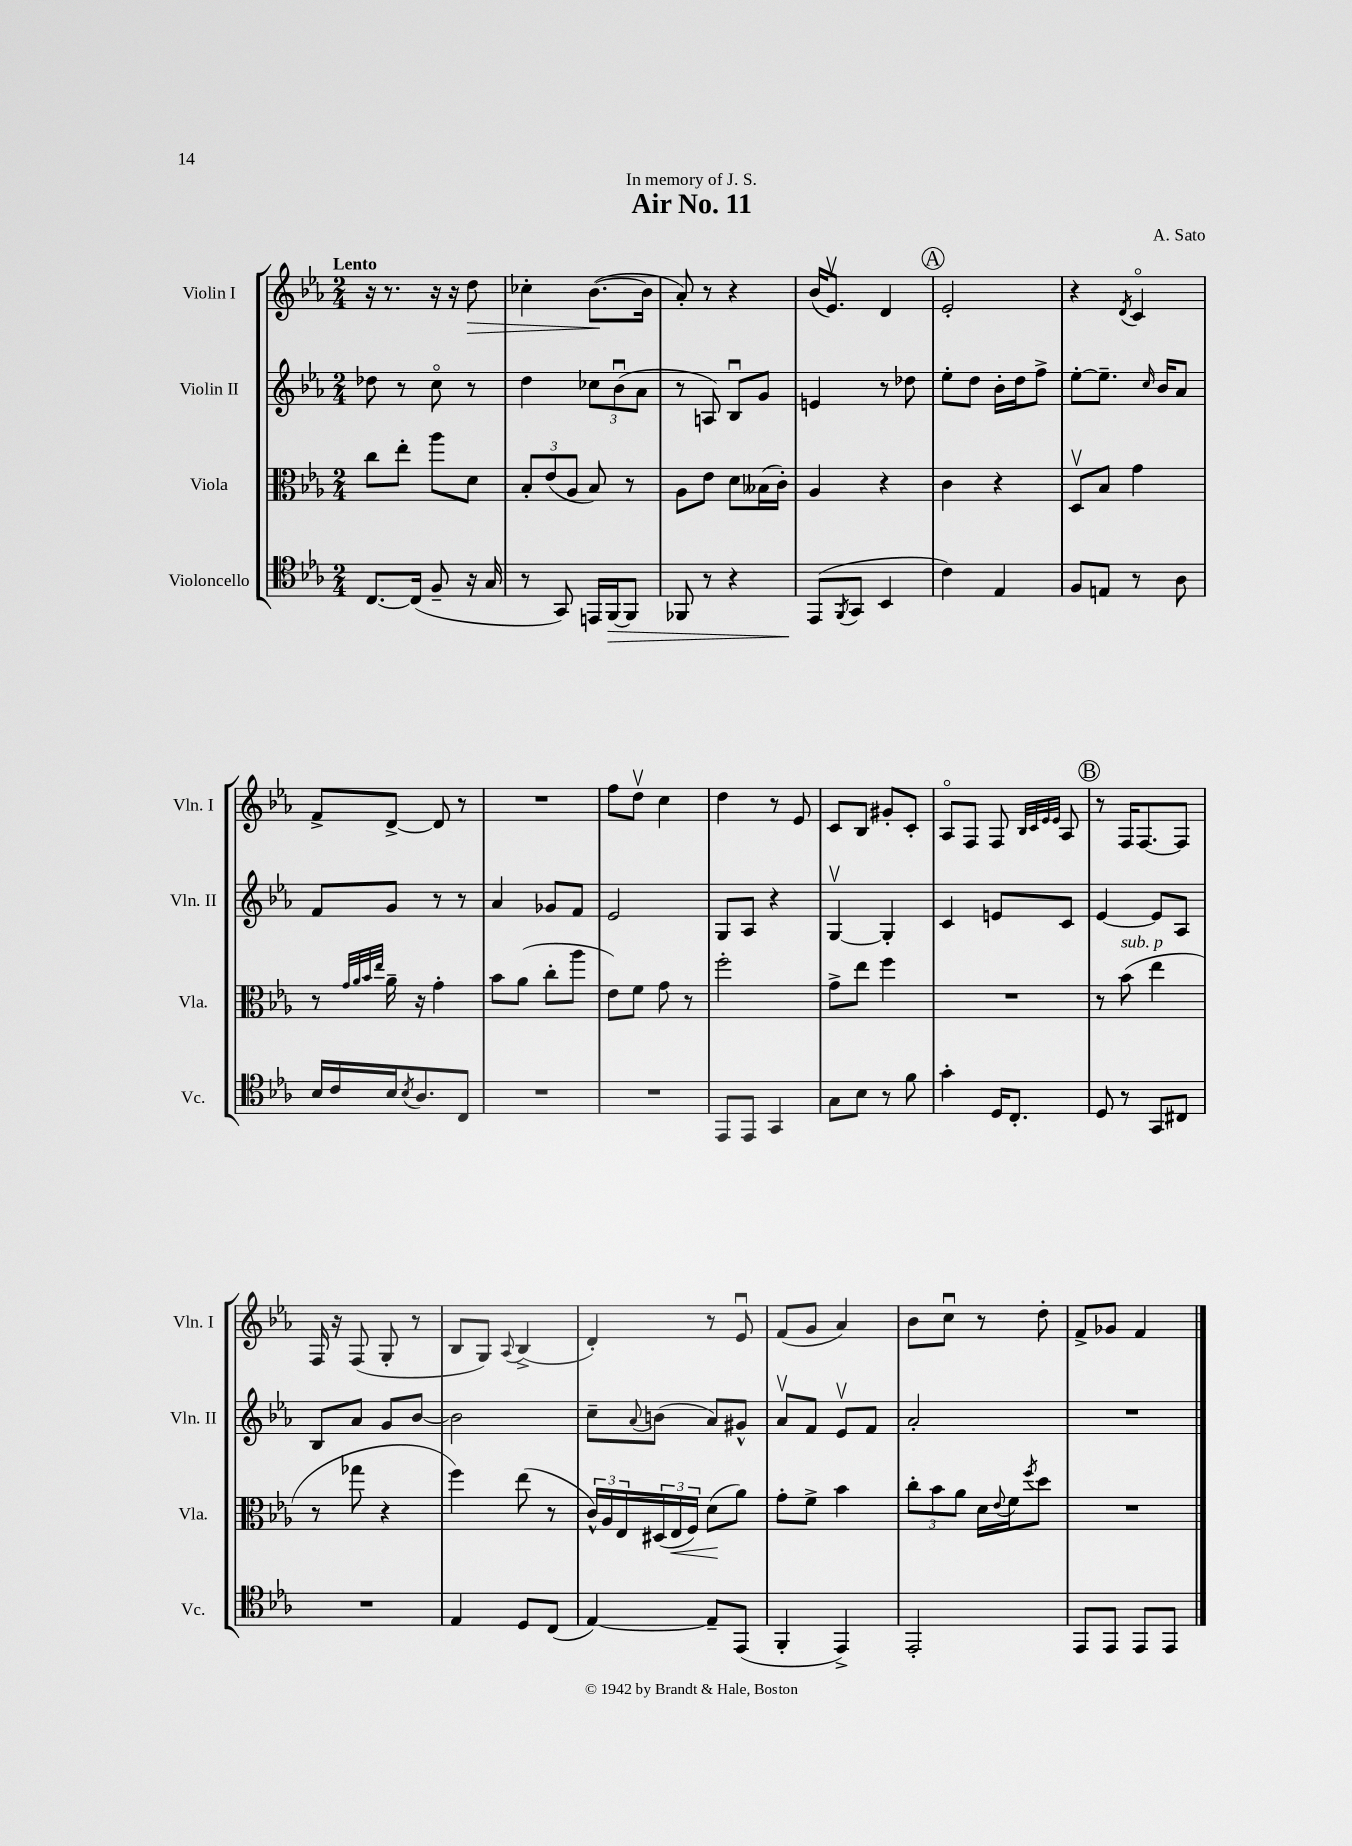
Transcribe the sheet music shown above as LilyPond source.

\header { title = "Air No. 11" composer = "A. Sato" dedication = "In memory of J. S." }
<<
\new StaffGroup <<
\new Staff = "s0" \with { instrumentName = "Violin I" shortInstrumentName = "Vln. I" } {
    \clef treble \key ees \major \numericTimeSignature \time 2/4 \tempo "Lento"
    r16 r8. r16 r16 d''8\> |
    ces''4-. bes'8.~\!( bes'16 |
    aes'8-.) r8 r4 |
    bes'16( ees'8.\upbow) d'4 |
    \mark \markup { \circle "A" } ees'2-. |
    r4 \acciaccatura { d'8 } c'4\flageolet |
    f'8-> d'8~-> d'8 r8 |
    R2 |
    f''8 d''8\upbow c''4 |
    d''4 r8 ees'8 |
    c'8 bes8 gis'8-. c'8-. |
    aes8\flageolet f8 f8 \grace { bes32 c'32 ees'32 ees'32 } aes8 |
    \mark \markup { \circle "B" } r8 f16 f8.~ f8 |
    f16 r16 f8( g8-. r8 |
    bes8 g8) \appoggiatura { aes8 } bes4->( |
    d'4-.) r8 ees'8\downbow |
    f'8( g'8 aes'4) |
    bes'8 c''8\downbow r8 d''8-. |
    f'8-> ges'8 f'4 \bar "|." |
}
\new Staff = "s1" \with { instrumentName = "Violin II" shortInstrumentName = "Vln. II" } {
    \clef treble \key ees \major \numericTimeSignature \time 2/4
    des''8 r8 c''8\flageolet r8 |
    d''4 \tuplet 3/2 { ces''8 bes'8\downbow( aes'8 } |
    r8 a8) bes8\downbow g'8 |
    e'4 r8 des''8 |
    \mark \markup { \circle "A" } ees''8-. d''8 bes'16-. d''16 f''8-> |
    ees''8~-. ees''8.-- \grace { c''16 } bes'16 aes'8 |
    f'8 g'8 r8 r8 |
    aes'4 ges'8 f'8 |
    ees'2 |
    g8 aes8 r4 |
    g4~\upbow g4-. |
    c'4 e'8 c'8 |
    \mark \markup { \circle "B" } ees'4~ ees'8 aes8 |
    bes8 aes'8 g'8 bes'8~ |
    bes'2 |
    c''8-- \appoggiatura { aes'8 } b'8( aes'8) gis'8-^ |
    aes'8\upbow f'8 ees'8\upbow f'8 |
    aes'2-. |
    R2 \bar "|." |
}
\new Staff = "s2" \with { instrumentName = "Viola" shortInstrumentName = "Vla." } {
    \clef alto \key ees \major \numericTimeSignature \time 2/4
    c''8 ees''8-. aes''8 d'8 |
    \tuplet 3/2 { bes8-. ees'8( aes8 } bes8) r8 |
    aes8 ees'8 d'8 beses16( c'16-.) |
    aes4 r4 |
    \mark \markup { \circle "A" } c'4 r4 |
    d8\upbow bes8 g'4 |
    r8 \grace { g'32 aes'32 bes'32 ees''32 } aes'16-- r16 g'4-. |
    bes'8 aes'8( c''8-. aes''8 |
    ees'8) f'8 g'8 r8 |
    f''2-. |
    g'8-> ees''8 f''4 |
    R2 |
    \mark \markup { \circle "B" } r8 bes'8^\markup { \italic "sub. p" }( ees''4 |
    r8 ges''8 r4 |
    f''4) ees''8( r8 |
    \tuplet 3/2 { c'16-^) aes16 ees16 } \tuplet 3/2 { dis16( ees16\< f16) } d'8\!( aes'8) |
    g'8-. f'8-> bes'4 |
    \tuplet 3/2 { c''8-. bes'8 aes'8 } d'16 \appoggiatura { ees'8 } f'16 \acciaccatura { f''8 } d''8 |
    R2 \bar "|." |
}
\new Staff = "s3" \with { instrumentName = "Violoncello" shortInstrumentName = "Vc." } {
    \clef tenor \key ees \major \numericTimeSignature \time 2/4
    c8.~ c16( f8-- r16 g16 |
    r8 g,8) e,16 f,16~\> f,8 |
    fes,8 r8 r4 |
    ees,8\!( \acciaccatura { f,8 } g,8 bes,4 |
    \mark \markup { \circle "A" } c'4) ees4 |
    f8 e8 r8 aes8 |
    bes16 c'16 bes16 \acciaccatura { bes8 } aes8. c8 |
    R2 |
    R2 |
    ees,8 ees,8 g,4 |
    g8 bes8 r8 f'8 |
    g'4-. d16 c8.-. |
    \mark \markup { \circle "B" } d8 r8 g,8 cis8 |
    R2 |
    ees4 d8 c8( |
    ees4~) ees8-- ees,8( |
    f,4-. ees,4->) |
    ees,2-. |
    ees,8 ees,8 ees,8 ees,8 \bar "|." |
}
>>
>>
\layout { \context { \Score \remove "Bar_number_engraver" } }
